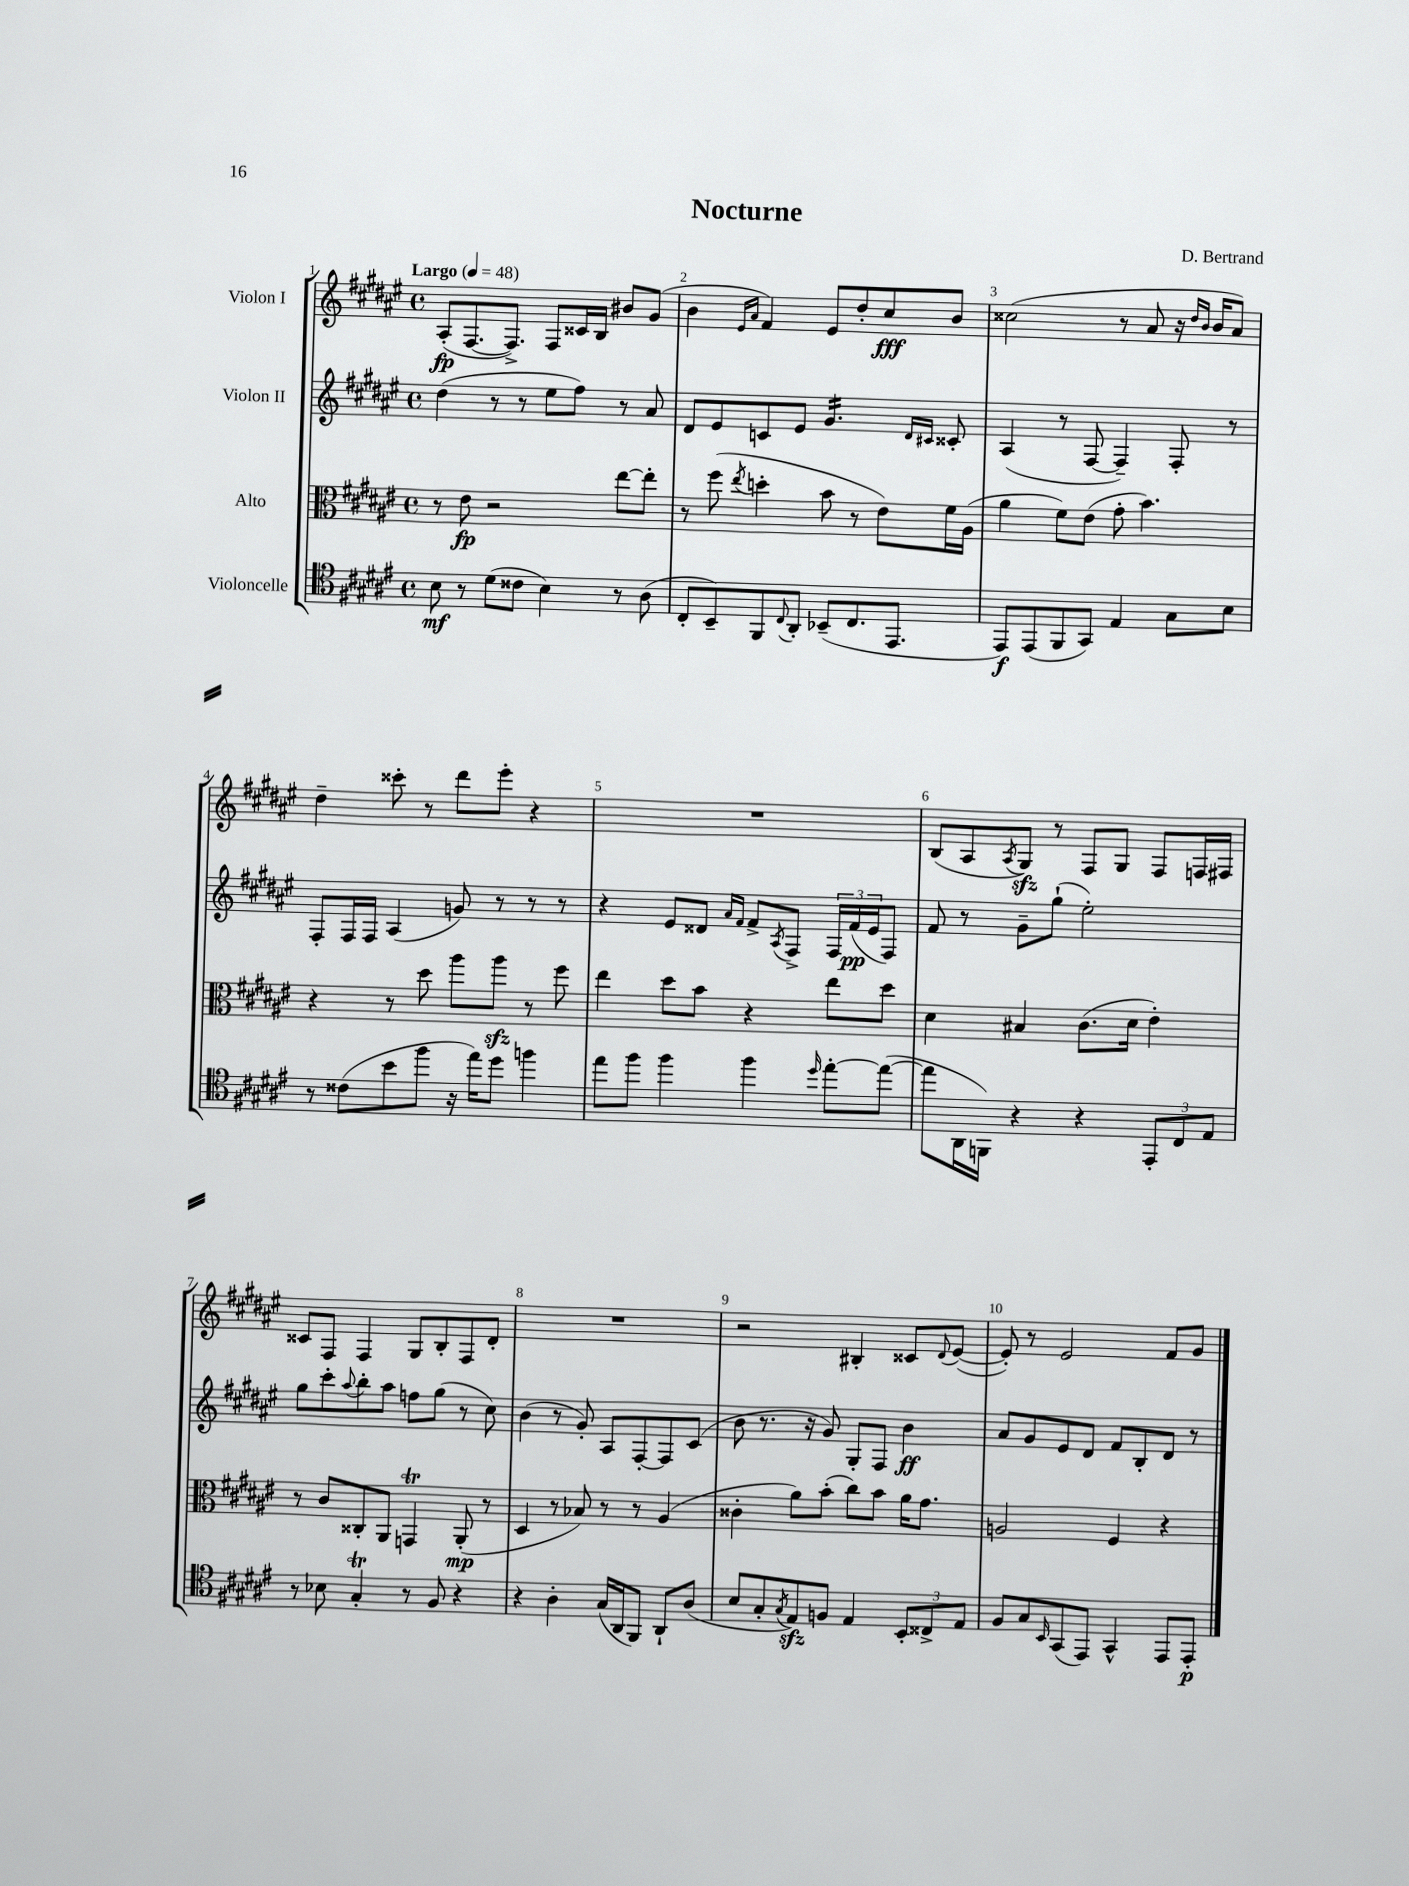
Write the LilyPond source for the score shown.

\header { title = "Nocturne" composer = "D. Bertrand" }
<<
\new StaffGroup <<
\new Staff = "s0" \with { instrumentName = "Violon I" } {
    \clef treble \key fis \major \defaultTimeSignature \time 4/4 \tempo "Largo" 4 = 48
    ais8-.\fp( fis8.~ fis8.->) fis8 cisis'16 b16 bis'8 gis'8( |
    b'4 \grace { eis'16 ais'16 } fis'4) eis'8 dis''8-. cis''8\fff b'8 |
    cisis''2( r8 ais'8 r16 \grace { dis''16 b'16 } b'16 ais'8) |
    dis''4-- cisis'''8-. r8 dis'''8 eis'''8-. r4 |
    R1 |
    b8( ais8 \acciaccatura { ais8 } gis8\sfz) r8 fis8 gis8 fis8 f16 fis16 |
    cisis'8 fis8 fis4 gis8 b8-. fis8 dis'8-. |
    R1 |
    r2 bis4-. cisis'8 \appoggiatura { dis'8 } eis'8~( |
    eis'8-.) r8 eis'2 fis'8 gis'8 \bar "|." |
}
\new Staff = "s1" \with { instrumentName = "Violon II" } {
    \clef treble \key fis \major \defaultTimeSignature \time 4/4
    dis''4( r8 r8 eis''8 fis''8) r8 ais'8 |
    dis'8 eis'8 c'8 eis'8 gis'4.:16 \grace { dis'16 cis'16 } cisis'8-. |
    ais4( r8 fis8~ fis4--) fis8-. r8 |
    fis8-. fis16 fis16 ais4( g'8) r8 r8 r8 |
    r4 eis'8 disis'8 \grace { ais'16 fis'16 } fis'8-> \acciaccatura { ais8 } fis8-> \tuplet 3/2 { fis16 fis'16\pp( eis'16 } fis8) |
    fis'8 r8 gis'8-- gis''8-!( eis''2-.) |
    gis''8 cis'''8-. \appoggiatura { ais''8 } b''8-. ais''8 f''8 gis''8( r8 cis''8) |
    b'4( r8 gis'8-.) ais8 fis8~-. fis8 cis'8( |
    b'8 r8. r16 gis'8) gis8-. fis8 b'4\ff |
    ais'8 gis'8 eis'8 dis'8 fis'8 b8-. dis'8 r8 \bar "|." |
}
\new Staff = "s2" \with { instrumentName = "Alto" } {
    \clef alto \key fis \major \defaultTimeSignature \time 4/4
    r8 eis'8\fp r2 eis''8~ eis''8-. |
    r8 fis''8( \acciaccatura { eis''8 } d''4-. b'8 r8 eis'8) fis'16 ais16( |
    ais'4 fis'8) eis'8( gis'8-. b'4.) |
    r4 r8 dis''8 ais''8 ais''8\sfz r8 fis''8 |
    eis''4 dis''8 b'8 r4 eis''8 dis''8 |
    dis'4 bis4 cis'8.( dis'16 eis'4-.) |
    r8 cis'8 cisis8-. ais,8 g,4\trill ais,8-.\mp( r8 |
    dis4 r8 bes8) r8 r8 ais4( |
    cisis'4-. ais'8) b'8-.( cis''8) b'8 ais'16 gis'8. |
    a2 fis4 r4 \bar "|." |
}
\new Staff = "s3" \with { instrumentName = "Violoncelle" } {
    \clef tenor \key fis \major \defaultTimeSignature \time 4/4
    b8\mf r8 dis'8( cisis'8 b4) r8 ais8( |
    cis8-. b,8--) fis,8 \appoggiatura { cis8 } ais,8-. bes,8--( cis8. eis,8. |
    eis,8\f) eis,8( fis,8 gis,8) eis4 gis8 b8 |
    r8 cisis'8( b'8 fis''8 r16 eis''16) dis''8 f''4 |
    eis''8 fis''8 fis''4 fis''4 \grace { dis''16 } eis''8~-. eis''8~( |
    eis''8 ais,16 f,16) r4 r4 \tuplet 3/2 { eis,8-. cis8 eis8 } |
    r8 bes8 gis4-.\trill r8 fis8 r4 |
    r4 ais4-. gis16( ais,16 fis,8) ais,8-! ais8( |
    b8 gis8-. \acciaccatura { gis8 } eis8\sfz) f8 eis4 \tuplet 3/2 { b,8-. cisis8-> eis8 } |
    fis8 gis8 \grace { b,16 } gis,8( eis,8) gis,4-^ eis,8 eis,8-.\p \bar "|." |
}
>>
>>
\layout { \context { \Score \override BarNumber.break-visibility = ##(#f #t #t) barNumberVisibility = #all-bar-numbers-visible } }
